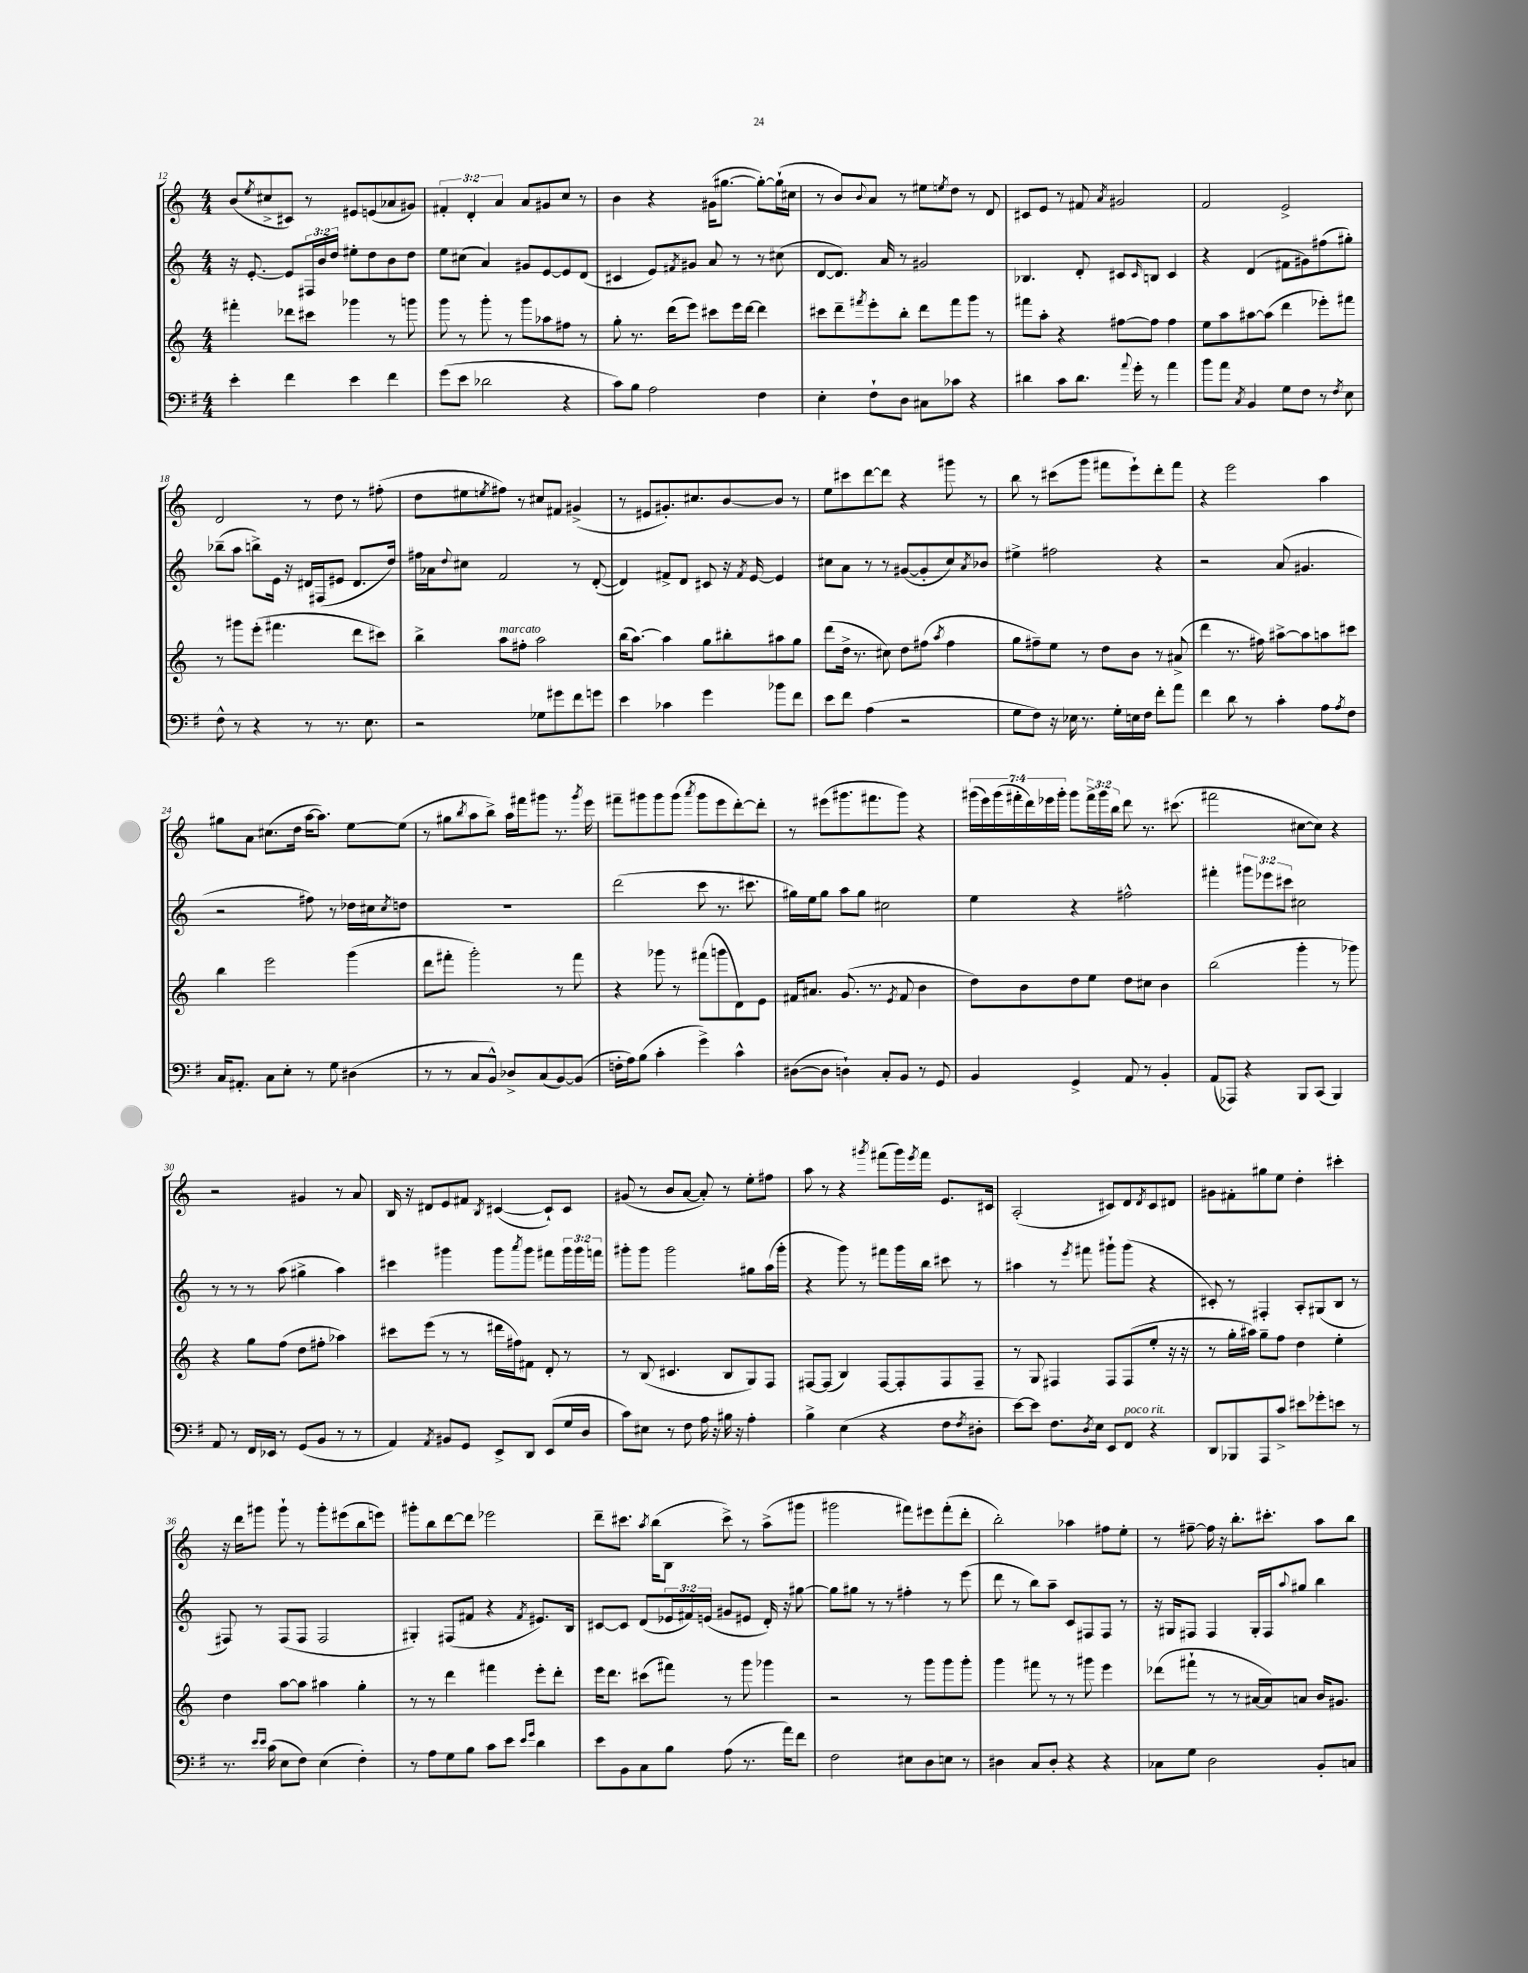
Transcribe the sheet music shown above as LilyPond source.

<<
\new StaffGroup <<
\new Staff = "s0" {
    \clef treble \key c \major \numericTimeSignature \time 4/4 \override Staff.TupletNumber.text = #tuplet-number::calc-fraction-text
    b'8( \acciaccatura { e''8 } cis''8-> cis'8) r8 eis'8 e'8( aes'8 gis'8) |
    \tuplet 3/2 { fis'4-. d'4-. a'4 } a'8 gis'8 c''8 r8 |
    b'4 r4 gis'16( gis''8.~ gis''8~-.) gis''16-!( cis''16 |
    r8 b'8) \appoggiatura { b'8 } a'8 r8 eis''8 \acciaccatura { e''8 } d''8 r8 d'8 |
    cis'8 e'8 r8 fis'8 \acciaccatura { a'8 } gis'2 |
    f'2 e'2-> |
    d'2 r8 d''8 r8 fis''8-.( |
    d''8 eis''8 \acciaccatura { e''8 } fis''8) r8 cis''8 fis'8 gis'4->( |
    r8 eis'8 gis'8.-.) cis''8. b'8~ b'8 r8 |
    e''8 cis'''8 d'''8~ d'''8 r4 gis'''8 r8 |
    b''8 r8 cis'''8( g'''8 fis'''8 e'''8-!) d'''8-. fis'''8 |
    r4 e'''2 a''4 |
    gis''8 a'8 cis''8.( d''16 a''16~ a''8.) e''8~ e''8( |
    r8 gis''8 \acciaccatura { b''8 } a''8 b''8->) a''16 fis'''16 gis'''8 r8. \acciaccatura { gis'''8 } e'''16 |
    fis'''8-- gis'''8 gis'''8 gis'''8( \acciaccatura { a'''8 } gis'''8 e'''8 d'''8~-.) d'''8-. |
    r8 eis'''8( gis'''8. fis'''8. gis'''8) r4 |
    \tuplet 7/4 { gis'''16( e'''16) gis'''16( fis'''16-. d'''16) ees'''16 gis'''16-. } gis'''8 \tuplet 3/2 { fis'''16-> gis'''16 b''16 } d'''8 r8. cis'''8.( |
    fis'''2 cis''8~ cis''8) r4 |
    r2 gis'4 r8 a'8 |
    b16 r16 dis'8 e'8 fis'8 \acciaccatura { b8 } cis'4~( cis'8-!) cis'8 |
    gis'8( r8 b'8 a'8~ a'8-.) r8 e''8-. fis''8 |
    a''8 r8 r4 \acciaccatura { gis'''8 } fis'''8( gis'''16) \acciaccatura { e'''8 } fis'''16 e'8. cis'16 |
    a2-.( cis'8) d'8 \acciaccatura { d'8 } cis'8 dis'8 |
    gis'8 fis'8-. gis''8 e''8 d''4-. cis'''4-. |
    r16 d'''16 gis'''8 gis'''8-! r8 gis'''8-. eis'''8( b''8 e'''8) |
    gis'''8-. b''8 d'''8~ d'''8 ees'''2 |
    d'''8-- cis'''8. \acciaccatura { a''8 } b''16( b8 cis'''8->) r8 a''8->( gis'''8 |
    gis'''2 fis'''8) eis'''8 fis'''8-.( d'''8-. |
    b''2-.) aes''4 fis''8 e''8-. |
    r8 fis''8~-- fis''16 r16 b''8.-. cis'''8.-. a''8 b''8 \bar "|." |
}
\new Staff = "s1" {
    \clef treble \key c \major \numericTimeSignature \time 4/4 \override Staff.TupletNumber.text = #tuplet-number::calc-fraction-text
    r16 e'8.~-. e'8 \tuplet 3/2 { fis16 b'16 d''16 } eis''8-. d''8 b'8 d''8 |
    e''8 cis''8( a'4) gis'8 e'8~ e'8 d'8( |
    cis'4 e'8) \acciaccatura { fis'8 } gis'8 a'8 r8 r8 cis''8( |
    d'8~ d'8.) a'16 r8 gis'2 |
    bes4. d'8-. cis'8 \grace { cis'16 } b8 cis'4 |
    r4 d'4( fis'8 gis'8) fis''8( gis''8-.) |
    bes''8--( a''8 b''8->) e'16 r16 dis'16 fis16( eis'8 dis'8. d''16) |
    fis''16 aes'16 \appoggiatura { d''8 } cis''8 f'2 r8 d'8~-.( |
    d'4) fis'8-> d'8 cis'8 r16 \acciaccatura { fis'8 } e'16~ e'4 |
    cis''8 a'8 r8 r8 gis'8~( gis'8-. cis''8) \acciaccatura { a'8 } bes'8 |
    eis''4-> fis''2 r4 |
    r2 a'8( gis'4. |
    r2 fis''8) r8 des''16 cis''16 \acciaccatura { cis''8 } d''8 |
    R1 |
    d'''2( c'''8 r8. cis'''8. |
    gis''16) e''16 gis''8 a''8 gis''8 cis''2 |
    e''4 r4 fis''2-^ |
    fis'''4-. \tuplet 3/2 { gis'''8 ees'''8 cis'''8 } cis''2 |
    r8 r8 r8 a''8( gis''4-> a''4) |
    cis'''4 gis'''4 gis'''8 \acciaccatura { a'''8 } gis'''8 fis'''8 \tuplet 3/2 { gis'''16 gis'''16 f'''16 } |
    gis'''8-. gis'''8 gis'''2 gis''8 a''16( gis'''16-. |
    r4 g'''8) r8 fis'''8 g'''16 b''16 cis'''8 r8 |
    ais''4 r8 \acciaccatura { e'''8 } fis'''8 gis'''8-! gis'''8( r4 |
    cis'8-.) r8 fis4-. a8-. gis8( b8 r8 |
    fis8) r8 fis8( fis8 fis2 |
    gis4-.) fis8( fis'8 r4 \acciaccatura { fis'8 } eis'8.) b16 |
    cis'8~ cis'8 d'8( \tuplet 3/2 { ees'16 fis'16) e'16( } gis'8 eis'8 d'16-.) r16 gis''8~ |
    gis''8 gis''8 r8 r8 fis''4-. r8 e'''8( |
    d'''8 r8 b''8) a''8-- c'8 fis8 fis8 r8 |
    r16 gis16 fis8 fis4 gis16-. fis16 \appoggiatura { a''8 } gis''8 b''4 \bar "|." |
}
\new Staff = "s2" {
    \clef treble \key c \major \numericTimeSignature \time 4/4
    fis'''4-. des'''8 cis'''8 ges'''4 r8 g'''8 |
    g'''8 r8 g'''8-. r8 g'''8 aes''8 fis''8 r8 |
    g''8-. r8. d'''16( e'''8) cis'''8 e'''16 d'''16~ d'''4 |
    cis'''8 d'''8-- \acciaccatura { fis'''8 } e'''8-. b''8-. d'''8 fis'''8 g'''8 r8 |
    fis'''8 a''8-. r4 fis''8~ fis''8 fis''4 |
    e''8 a''8 ais''8~ ais''8( d'''4 ees'''8-.) fis'''8 |
    r8 gis'''8 e'''8-.( fis'''4. d'''8 cis'''8) |
    b''4-> a''8^\markup { \italic "marcato" } fis''8-. a''2 |
    b''16( a''8.~) a''4 g''8 bis''8-. ais''8 g''8 |
    d'''8( d''16-> r8. cis''8) d''8 fis''8( \acciaccatura { a''8 } fis''4 |
    g''8 fis''8--) e''8 r8 d''8 b'8 r8 ais'8->( |
    d'''4 r8. fis''16) ais''8~-> ais''8 a''8 cis'''8 |
    b''4 e'''2 g'''4( |
    d'''8 fis'''8-. g'''2-.) r8 fis'''8 |
    r4 ges'''8 r8 fis'''8( g'''8 d'8) e'8 |
    fis'16 ais'8. g'8.( r8. \acciaccatura { e'8 } fis'8 b'4 |
    d''8) b'8 d''8 e''8 d''8 cis''8 b'4 |
    b''2( g'''4-. r8 ges'''8) |
    r4 g''8 f''8( d''8 fis''8-. aes''4) |
    cis'''8 e'''8( r8 r8 dis'''16 fis''16) fis'8 d'8-. r8 |
    r8 b8( cis'4. b8 g8) f8 |
    fis8~ fis8( b4) fis8~ fis8-. fis8 fis8-- |
    r8 g8 fis4 fis8 fis8( e''8-. r16 r16 |
    r8 g''16-. ais''16) g''8-- f''8 d''4 e''4-. |
    d''4 a''8~ a''8 ais''4 g''4-. |
    r8 r8 d'''4 fis'''4 e'''8-. d'''8-. |
    e'''16 d'''8. cis'''8( fis'''8) r8 g'''8 ges'''4 |
    r2 r8 g'''8 g'''8 g'''8-. |
    g'''4 fis'''8 r8 r8 gis'''8 e'''4 |
    des'''8( fis'''8-! r8 r8 ais'16~ ais'16) a'8 b'16 gis'8. \bar "|." |
}
\new Staff = "s3" {
    \clef bass \key g \major \numericTimeSignature \time 4/4
    e'4-. fis'4 e'4 fis'4 |
    g'8( e'8 des'2 r4 |
    c'8) b8 a2 fis4 |
    e4-. fis8-! d8 cis8 ces'8 r4 |
    dis'4 c'8 dis'8. \appoggiatura { a'8 } g'16-. r8 a'4 |
    b'8 a'8 \acciaccatura { c8 } b,4 g8 fis8 r8 \acciaccatura { fis8 } e8 |
    fis8-^ r8 r4 r8 r8. e8. |
    r2 ges8 gis'8 fis'8 g'8 |
    e'4 ces'4 g'4 bes'8 fis'8 |
    e'8 fis'8 a4( r2 |
    g8 fis8) r16 ees16 r8. g16-. e16 fis16 fis'8-. a'8 |
    fis'4 d'8 r8 c'4-. a8 \acciaccatura { a8 } fis8 |
    c16 ais,8.-. c8 e8-. r8 g8 dis4( |
    r8 r8 c8 b,8-^) des8-> c8( b,8~) b,8( |
    f16-. a16) b8( c'4-. g'4->) c'4-^ |
    dis8~( dis8 d4-!) c8-. b,8 r8 g,8 |
    b,4 g,4-> a,8 r8 b,4-. |
    a,8( aes,,8) r4 b,,8 c,8( b,,4) |
    a,8 r8 fis,16 ees,16 r8 g,8( b,8 r8 r8 |
    a,4) \acciaccatura { a,8 } bis,8 g,8 e,8-> d,8 e,8( g16 d16 |
    c'8) eis8 r8 fis8 a16 r16 bis16 r16 a4-. |
    b4-> e4( r4 fis8 \acciaccatura { fis8 } dis8-. |
    e'8~) e'8 fis8. \acciaccatura { d8 } e16 e,8 fis,8^\markup { \italic "poco rit." } r4 |
    d,8 bes,,8 a,,8 c'8-> eis'8 ges'8-. e'8 r8 |
    r8. \grace { e'16 e'16 } c'16( e8 fis8) e4( fis4-.) |
    r8 a8 g8 b8 c'8 e'8 \grace { e'16 g'16 } d'4 |
    e'8 b,8 c8 b8 a8( r8. a'16) fis'8 |
    fis2 eis8 d8 e8 r8 |
    dis4 c8 dis8-. r4 r4 |
    ces8 g8 d2 b,8-. c8 \bar "|." |
}
>>
>>
\layout { \context { \Score currentBarNumber = #12 } }
